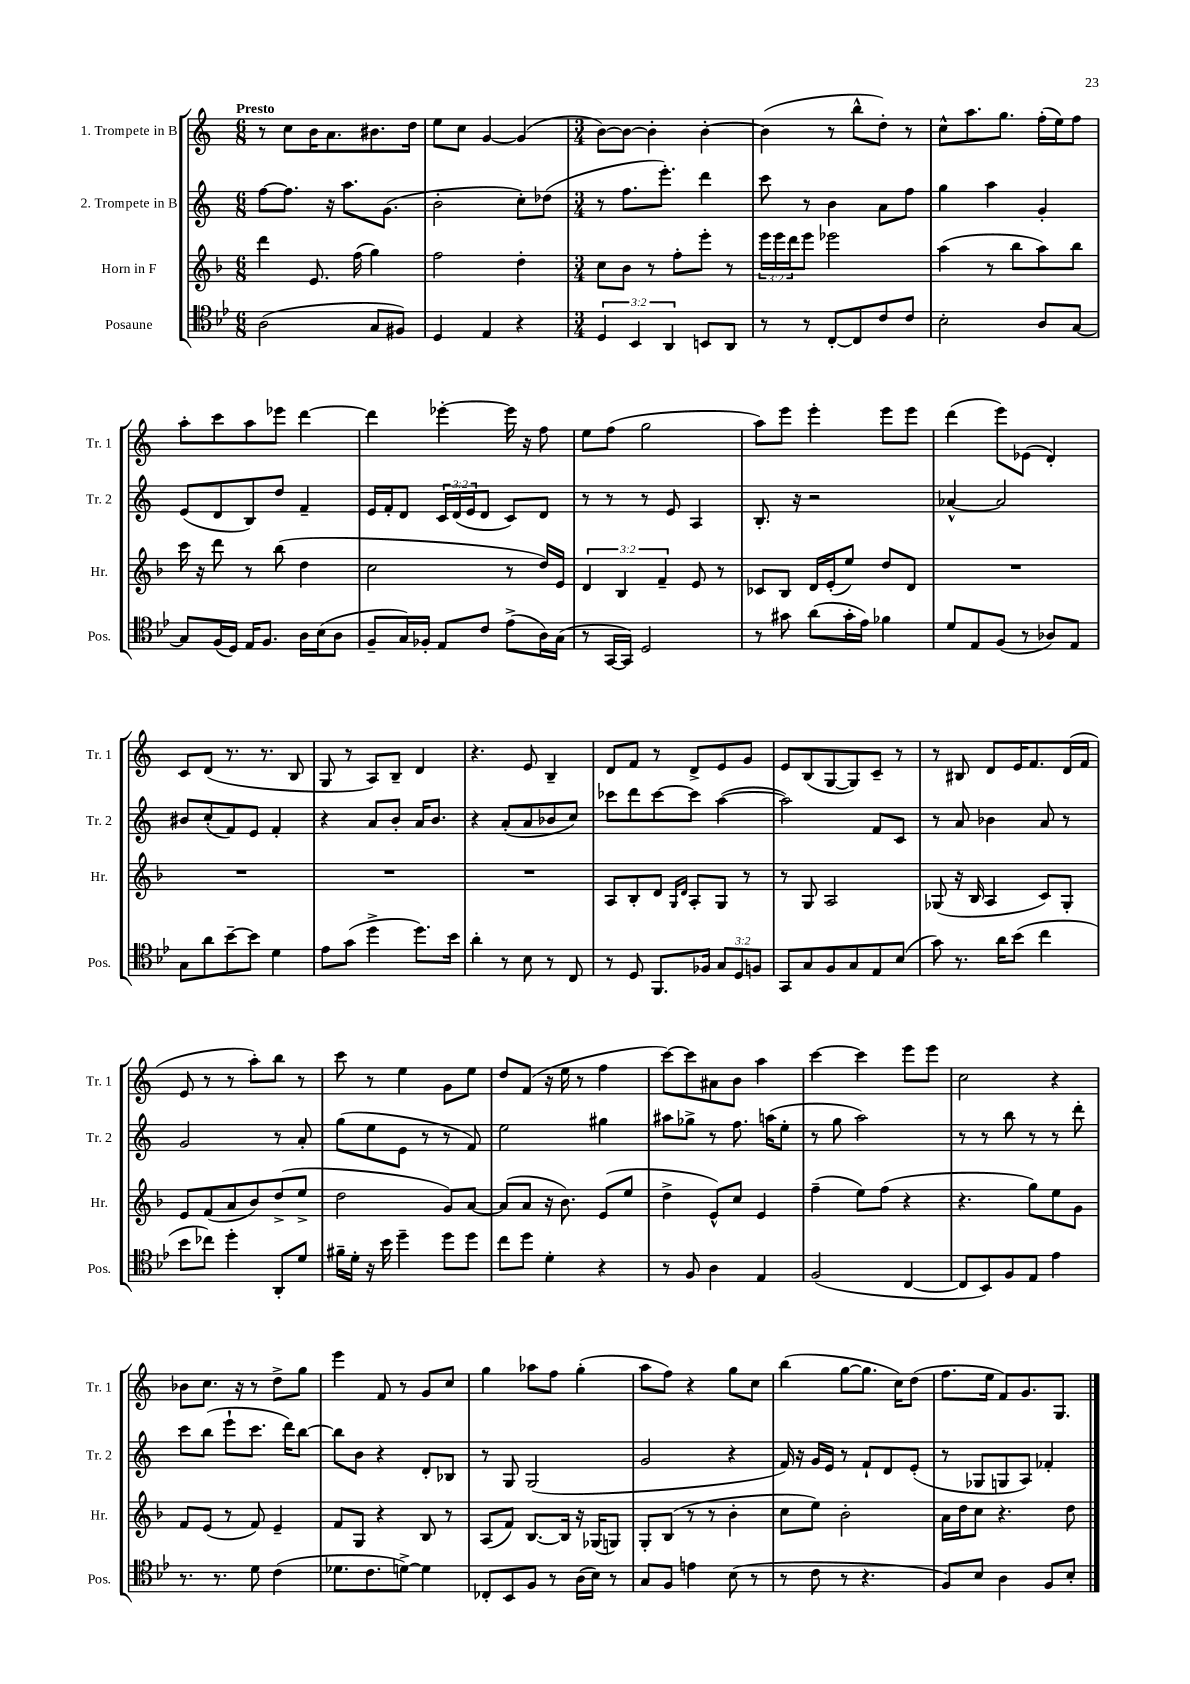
<<
\new StaffGroup <<
\new Staff = "s0" \with { instrumentName = "1. Trompete in B" shortInstrumentName = "Tr. 1" } {
    \clef treble \key c \major \numericTimeSignature \time 6/8 \tempo "Presto"
    r8 c''8 b'16 a'8. bis'8. d''16 |
    e''8 c''8 g'4~ g'4( |
    \numericTimeSignature \time 3/4 b'8~) b'8~ b'4-. b'4~-. |
    b'4( r8 b''8-^ d''8-.) r8 |
    c''8-^ a''8. g''8. f''16-.( e''16) f''8 |
    a''8-. c'''8 a''8 ees'''8 d'''4~ |
    d'''4 ees'''4~-. ees'''16 r16 f''8 |
    e''8 f''8( g''2 |
    a''8) e'''8 e'''4-. e'''8 e'''8 |
    d'''4( e'''8) ees'8( d'4-.) |
    c'8 d'8( r8. r8. b8 |
    g8 r8 a8) b8-- d'4 |
    r4. e'8 b4-- |
    d'8 f'8 r8 d'8-> e'8 g'8 |
    e'8 b8( g8~ g8) c'8-- r8 |
    r8 bis8 d'8 e'16 f'8. d'16( f'16 |
    e'8 r8 r8 a''8-.) b''8 r8 |
    c'''8 r8 e''4 g'8 e''8 |
    d''8 f'8( r16 e''16 r8 f''4 |
    c'''8~) c'''8 ais'8 b'8 a''4 |
    c'''4~ c'''4 e'''8 e'''8 |
    c''2 r4 |
    bes'8 c''8. r16 r8 d''8-> g''8 |
    e'''4 f'8 r8 g'8 c''8 |
    g''4 aes''8 f''8 g''4-.( |
    a''8 f''8) r4 g''8 c''8 |
    b''4( g''8~ g''8. c''16) d''8( |
    f''8. e''16 f'8) g'8. g8. \bar "|." |
}
\new Staff = "s1" \with { instrumentName = "2. Trompete in B" shortInstrumentName = "Tr. 2" } {
    \clef treble \key c \major \numericTimeSignature \time 6/8 \override Staff.TupletNumber.text = #tuplet-number::calc-fraction-text
    f''8~ f''8. r16 a''8. g'8.( |
    b'2-. c''8-.) des''8( |
    \numericTimeSignature \time 3/4 r8 f''8. e'''8.-.) d'''4 |
    c'''8 r8 b'4 a'8 f''8 |
    g''4 a''4 g'4-. |
    e'8( d'8 b8) d''8 f'4-- |
    e'16 f'16-. d'8 \tuplet 3/2 { c'16 d'16( e'16 } d'8 c'8) d'8 |
    r8 r8 r8 e'8 a4 |
    b8.-. r16 r2 |
    aes'4~-^ aes'2 |
    bis'8 c''8-.( f'8) e'8 f'4-. |
    r4 a'8 b'8-. a'16 b'8. |
    r4 a'8-.( a'8 bes'8 c''8) |
    ces'''8 d'''8 ces'''8~ ces'''8 a''4~( |
    a''2) f'8 c'8 |
    r8 a'8 bes'4 a'8 r8 |
    g'2 r8 a'8-. |
    g''8( e''8 e'8 r8 r8 f'8) |
    e''2 gis''4 |
    ais''8 ges''8-> r8 f''8. a''16( e''8-. |
    r8 g''8 a''2) |
    r8 r8 b''8 r8 r8 d'''8-. |
    c'''8 b''8( e'''8-! c'''8. d'''16) b''8~ |
    b''8 b'8 r4 d'8-. bes8 |
    r8 g8 g2( |
    g'2 r4 |
    f'16) r16 g'16 e'16 r8 f'8-! d'8 e'8-.( |
    r8 ges8 g8 a8) fes'4-. \bar "|." |
}
\new Staff = "s2" \with { instrumentName = "Horn in F" shortInstrumentName = "Hr." } {
    \clef treble \key f \major \numericTimeSignature \time 6/8 \override Staff.TupletNumber.text = #tuplet-number::calc-fraction-text
    d'''4 e'8. f''16( g''4) |
    f''2 d''4-. |
    \numericTimeSignature \time 3/4 c''8 bes'8 r8 f''8-. e'''8-. r8 |
    \tuplet 3/2 { e'''16 e'''16 d'''16 } e'''8 ees'''2 |
    a''4( r8 bes''8 a''8) bes''8 |
    c'''16 r16 d'''8 r8 bes''8( d''4 |
    c''2 r8 d''16) e'16 |
    \tuplet 3/2 { d'4 bes4 f'4-- } e'8 r8 |
    ces'8 bes8 d'16 e'16-.( e''8) d''8 d'8 |
    R2. |
    R2. |
    R2. |
    R2. |
    a8 bes8-. d'8 \grace { g16 d'16 } a8-. g8 r8 |
    r8 g8 a2 |
    ges8( r16 bes16 a4 c'8) ges8-. |
    e'8 f'8( a'8 bes'8) d''8->( e''8-> |
    d''2 g'8) a'8~ |
    a'8( a'8 r16 bes'8.) e'8( e''8 |
    d''4-> e'8-^) c''8 e'4 |
    f''4--( e''8) f''8( r4 |
    r4. g''8) e''8 g'8 |
    f'8 e'8( r8 f'8) e'4-- |
    f'8 g8 r4 bes8 r8 |
    a8( f'8) bes8.~ bes16 r16 ges16( g8) |
    g8-. bes8( r8 r8 bes'4-. |
    c''8 e''8) bes'2-. |
    a'16 d''16 c''8 r4. d''8 \bar "|." |
}
\new Staff = "s3" \with { instrumentName = "Posaune" shortInstrumentName = "Pos." } {
    \clef tenor \key bes \major \numericTimeSignature \time 6/8 \override Staff.TupletNumber.text = #tuplet-number::calc-fraction-text
    a2( g8 fis8) |
    d4 ees4 r4 |
    \numericTimeSignature \time 3/4 \tuplet 3/2 { d4 bes,4 a,4 } b,8 a,8 |
    r8 r8 c8~-. c8 c'8 c'8 |
    bes2-. a8 g8~ |
    g8 f16( d16) ees16 f8. a16 bes16( a8 |
    f8-- g16) fes16-. ees8 c'8 ees'8->( a16) g16( |
    r8 g,16~ g,16) d2 |
    r8 gis'8 a'8( gis'16-. ees'16) fes'4 |
    d'8 ees8 f8( r8 aes8) ees8 |
    g8 a'8 bes'8~-- bes'8 d'4 |
    ees'8 g'8( d''4-> d''8.) bes'16 |
    a'4-. r8 bes8 r8 c8 |
    r8 d8 f,8. fes16 \tuplet 3/2 { g8 d8 f8 } |
    g,8 g8 f8 g8 ees8 bes8( |
    g'8) r8. a'16 bes'8( c''4 |
    bes'8 ces''8) d''4-. a,8-. d'8 |
    fis'16-- d'16-. r16 bes'16 d''4-- d''8 d''8 |
    c''8 d''8 d'4-. r4 |
    r8 f8 a4 ees4 |
    f2( c4~ |
    c8 bes,8) f8 ees8 ees'4 |
    r8. r8. d'8 c'4( |
    des'8. c'8. d'8~->) d'4 |
    ces8-. bes,8 f8 r8 a16( bes16) r8 |
    g8 f8 e'4 bes8( r8 |
    r8 c'8 r8 r4. |
    f8) bes8 a4 f8 bes8-. \bar "|." |
}
>>
>>
\layout { \context { \Score \remove "Bar_number_engraver" } }
